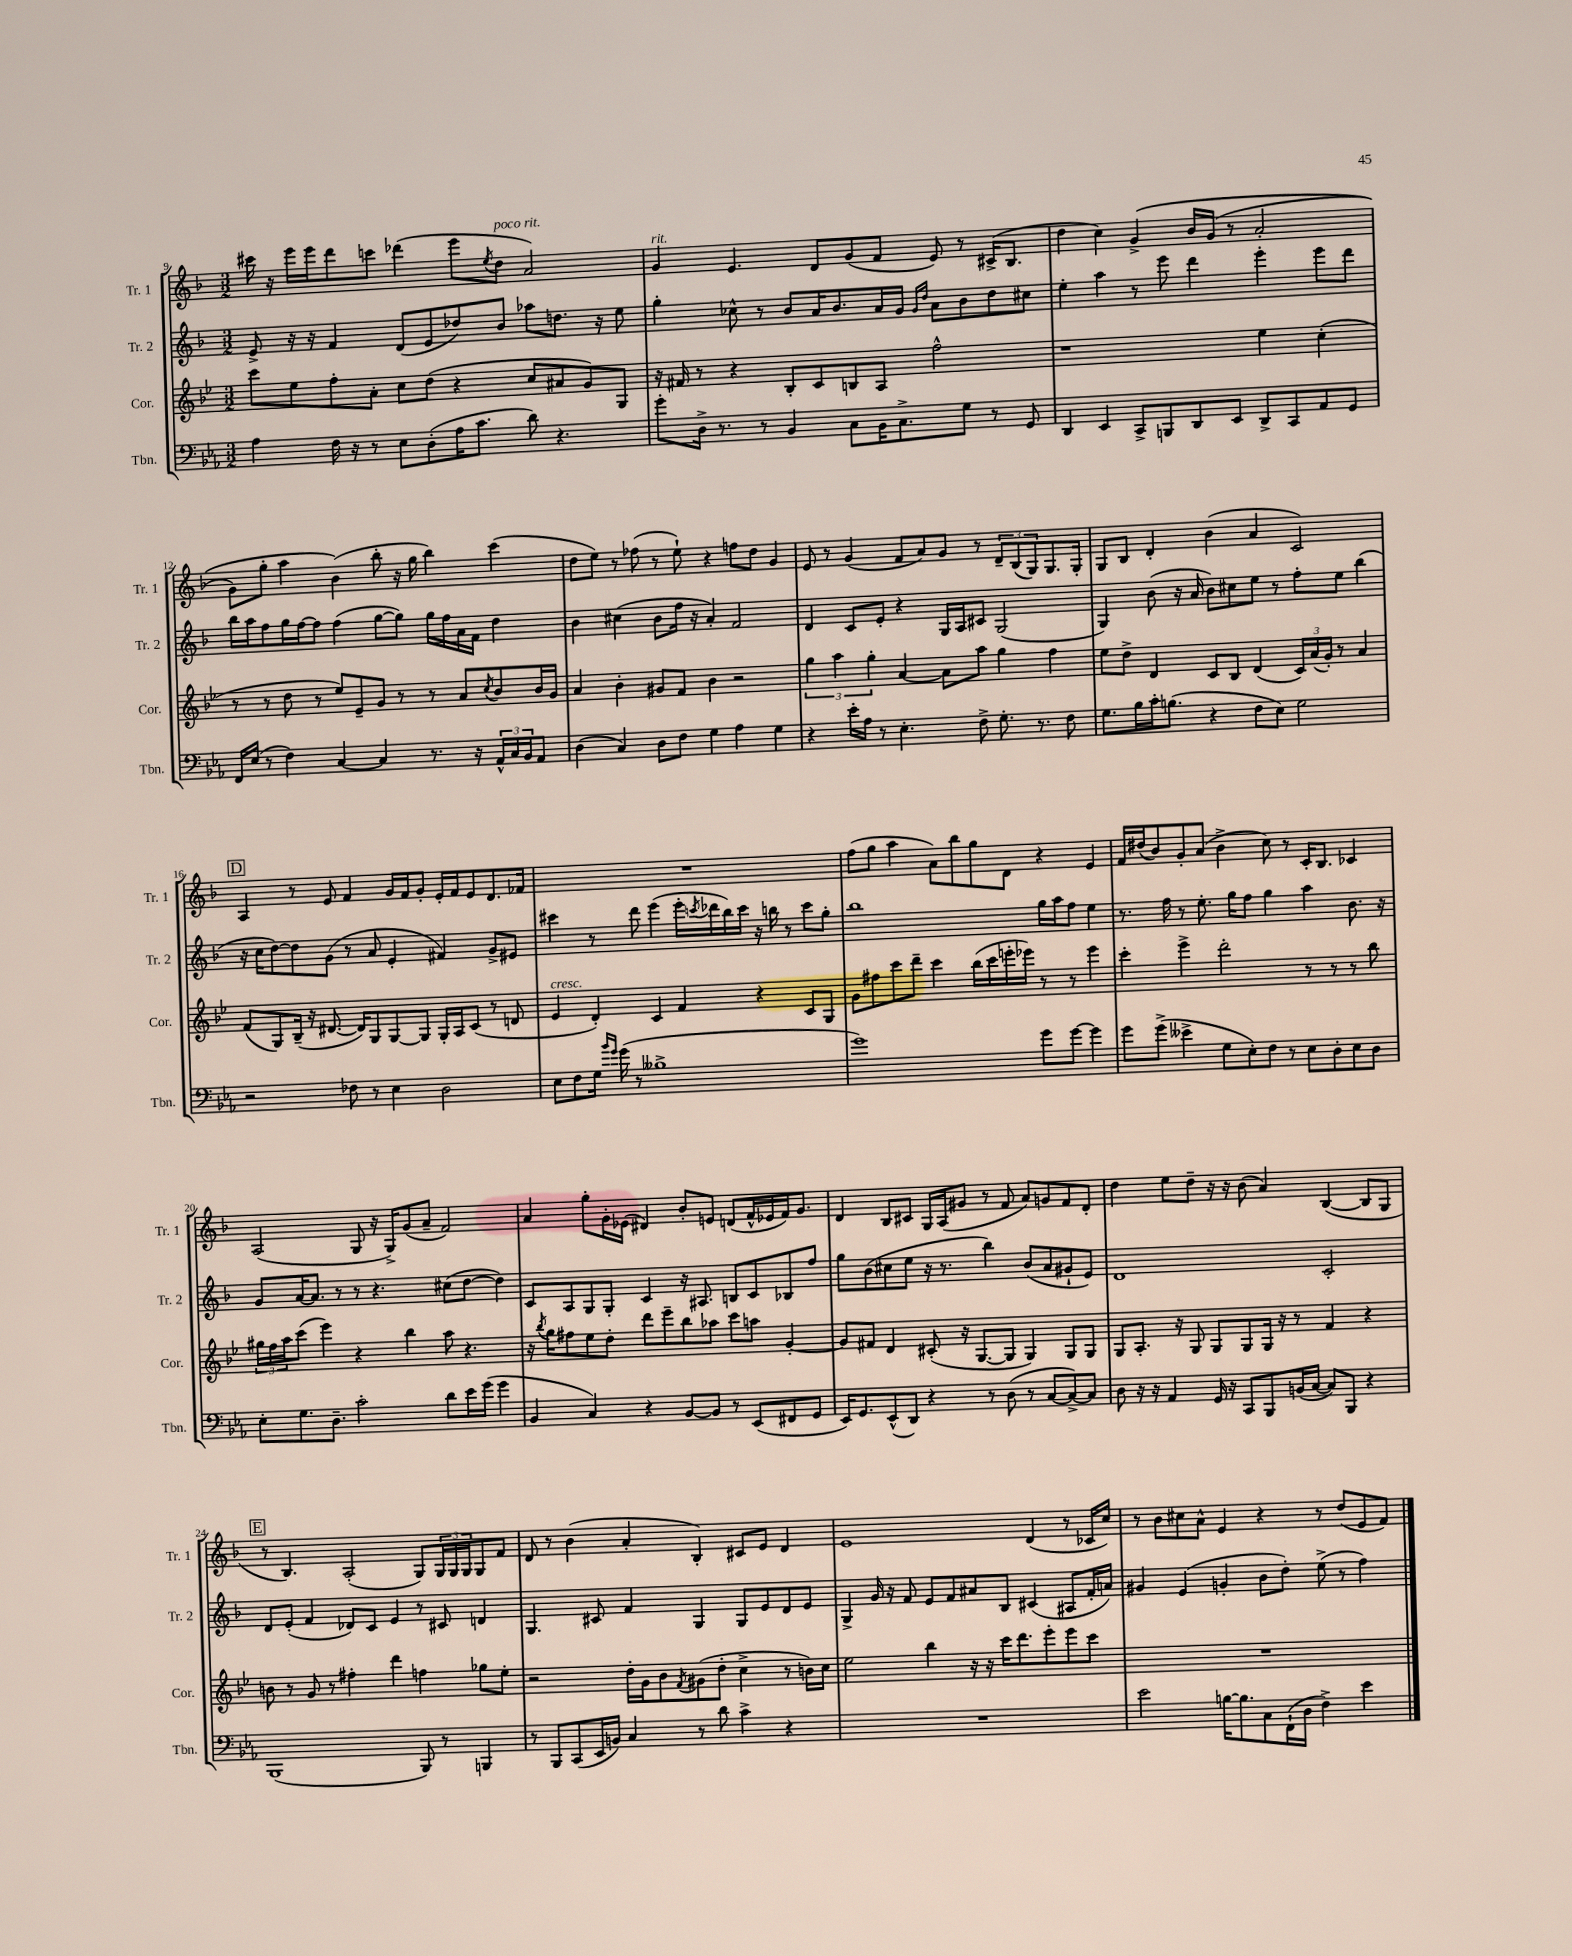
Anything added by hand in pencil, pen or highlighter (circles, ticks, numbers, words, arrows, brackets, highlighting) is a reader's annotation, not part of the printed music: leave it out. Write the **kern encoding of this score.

**kern	**kern	**kern	**kern
*staff4	*staff3	*staff2	*staff1
*clefF4	*clefG2	*clefG2	*clefG2
*k[b-e-a-]	*k[b-e-]	*k[b-]	*k[b-]
*M3/2	*M3/2	*M3/2	*M3/2
4A-	8ccc	8e^	16ccc#
.	.	.	16r
.	8ee-	16r	16eee
.	.	16r	16eee
16F	8ff'	4f	8ddd
16r	.	.	.
8r	8a'	.	8ccc
8E-	8cc	(8d	(4ddd-
(8D'	(8dd	8e	.
16A-	4r	8dd-)	8eee
8.c	.	.	.
.	.	.	8qee
.	.	8b-	8dd
8d)	8cc	8aa-	2a)
4.r	8a#	8.dd	.
.	8g)	.	.
.	.	16r	.
.	8G	8ee	.
=	=	=	=
8g'	16r	4gg'	4g
.	16f#	.	.
16D^	8r	.	.
8.r	.	.	.
.	4r	8cc-^^	4.e
8r	.	8r	.
4BB-	8B-'	8b-	.
.	8c	16a	8d
.	.	8.b-	.
8C	8B	.	(8g
16BB-	8A	16a	8f
8.C^	.	16g	.
.	.	16qqg	.
.	.	16qqdd	.
.	2ff^^	8a	8e)
8G	.	8b-	8r
8r	.	8dd	(16c#^
.	.	.	8.B-
8GG	.	8cc#	.
=	=	=	=
4DD	1r	4ee'	4dd
4EE-	.	4aa	4cc)
8CC^	.	8r	&(4g^
8BBB	.	8eee	.
8DD	.	4ddd	16b-
.	.	.	(16g
8EE-	.	.	8r
8DD^	4ee-	4eee'	2a'
8CC	.	.	.
8AA-	(4cc'	8eee	.
8GG	.	8ddd	.
=	=	=	=
16FF	8r	16bb-	8g)
(16E-	.	16aa	.
8r	8r	8ff	8gg'
4F)	8dd	16gg	4aa
.	.	[16ff	.
.	8r	8ff]	.
[4C	8ee-)	(4ff	(4b-&)
.	8e-~	.	.
4C]	8g	[8gg	8bb-'
.	8r	8gg])	16r
.	.	.	16gg
8.r	8r	16gg	4bb-)
.	.	16ff	.
.	8a	16a	.
16r	.	16f	.
.	8qcc	.	.
24AA-^^	8b-	4dd	(4ccc
24C	.	.	.
24BB-	.	.	.
8AA-	16b-	.	.
.	16g	.	.
=	=	=	=
(4D	4a	4b-	8dd
.	.	.	8ee)
4C)	4b-'	(4cc#	8r
.	.	.	(8ff-
8D	8g#	8b-	8r
8F	8f	16ff	8ee`)
.	.	16r	.
4G	4b-	4a')	4r
4A-	2r	2f	8ff
.	.	.	8dd
4G	.	.	4g
=	=	=	=
4r	6gg	4d	8e
.	.	.	8r
.	6aa	.	.
16e-'	.	8c	(4g
16A-	.	.	.
.	6gg'	.	.
8r	.	8e'	.
4.E-'	[4a	4r	8f
.	.	.	8a)
.	8a]	16G	8g
.	.	16A	.
8F^	8aa	8c#	8r
8.G'	4gg	(2G	12d~
.	.	.	(12B-
.	.	.	12G)
8.r	.	.	.
.	4ff	.	8.G
8F	.	.	.
.	.	.	16G'
=	=	=	=
8.G	8ee-	4G)	8G
.	8dd^	.	8B-
16B-	.	.	.
16c'	4d	(8b-	4d'
(8.B	.	.	.
.	.	16r	.
.	.	16a	.
4r	8c	8b-)	(4b-
.	8B-	8cc#	.
8F	(4d	8ee	4a
8E-)	.	8r	.
2G	24c)	8ff'	2c)
.	(24a	.	.
.	24g')	.	.
.	8r	8ee	.
.	4a	(4bb-	.
=	=	=	=
2r	(8f	16r	4A
.	.	16cc	.
.	8G)	[8dd)	.
.	(16B-~	8dd]	8r
.	16r	.	.
.	[8.d#	(8g	8e
8F-	.	8r	4f
.	16d#])	.	.
8r	8G	8a	.
4E-	[8G	4e'	16g
.	.	.	16f
.	8G]	.	8g'
2D	16G'	4f#)	16e'
.	16A	.	16f
.	(8c	.	8e
.	8r	8g^	8.d
.	8d	8e#	.
.	.	.	16f-
=	=	=	=
8E-	4e-	4ccc#	1.r
8F	.	.	.
16G	4d')	8r	.
16qqb-	.	.	.
16qqg	.	.	.
(16g	.	.	.
8r	.	8ddd	.
1B--^	4c	(4eee	.
.	4f	16eee'	.
.	.	8qccc	.
.	.	16ddd-	.
.	.	16bb-)	.
.	.	16ccc	.
.	4r	16r	.
.	.	16bb	.
.	.	8r	.
.	8c	8ccc	.
.	8G	8gg'	.
=	=	=	=
1g)	8g	1bb-	(8ff
.	8ff#	.	8gg
.	8ccc	.	4aa
.	8ddd~	.	.
.	4ccc	.	8a)
.	.	.	8bb-
.	(16bb-	.	8gg
.	16ccc	.	.
.	16eee'	.	8d
.	16eee-)	.	.
8g	8r	16gg	4r
.	.	16aa	.
[8g	8r	8ff	.
4g]	4eee-	4ee	4e
=	=	=	=
8g	4ccc'	8.r	16f
.	.	.	(16dd#
(8g^	.	.	8b-)
.	.	16ff	.
4e--^	4eee-^	8r	8g'
.	.	8.ee'	(8a
8G	2ddd'	.	4b-^
.	.	16gg	.
8E-')	.	8ff	.
8F	.	4gg	8cc)
8r	.	.	8r
8E-	8r	4aa	16c'
.	.	.	8.B-
8D'	8r	.	.
8E-	8r	8.b-	4c-
8D	8bb-	.	.
.	.	16r	.
=	=	=	=
8E-'	24gg#	8g	(2A
.	24ff	.	.
.	24aa	.	.
8.G	(8ccc	[16a	.
.	.	8.a]	.
.	4eee-)	.	.
8.D~	.	.	.
.	.	8r	.
2c'	4r	8r	8G
.	.	4.r	16r
.	.	.	16G^)
.	4bb-	.	(8g
.	.	.	8a~
8d	8aa	(8cc#	2f)
16e-	4.r	[8dd	.
(16g	.	.	.
4g	.	4dd])	.
=	=	=	=
4BB-	16r	8c	4a
.	8qbb-	.	.
.	16gg	.	.
.	8ff#	8A	.
4C)	8ee-	8G	8gg'
.	8dd'	8G'	16g'
.	.	.	(16e-
4r	8ddd	4c	4d#)
.	8eee-~	.	.
[8BB-	8bb-	16r	8b-'
.	.	8.A#	.
8BB-]	8aa-	.	8e
8r	8ccc	8B	(8d
(8EE-	8aa	8c	16f^^
.	.	.	16e-
8FF#	[4g'	8B-	16f)
.	.	.	8.g
8GG	.	8ff	.
=	=	=	=
16EE-)	8g]	8gg	4d
8.GG	.	.	.
.	8f#	(8b-	.
(8EE-^^	4d	8cc#	8B-
8DD)	.	8ee	8c#
4r	(8c#'	16r	16G
.	.	8.r	(16A
.	16r	.	8g#
.	[8.G	.	.
8r	.	4bb-)	8r
(8D	8G]	.	8f
8r	4G)	(8b-	8a)
[8C	.	8a	8g
8C^_)	8G	8g#`	8f
8C]	8G	8e)	8d'
=	=	=	=
8D	8G	1d	4dd
16r	8.A'	.	.
16r	.	.	.
4AA-	.	.	8ee
.	16r	.	.
.	8G	.	8dd~
16GG	8G	.	16r
16r	.	.	16r
8CC	8G	.	(8b-
8BBB-	16G	.	4a)
.	16r	.	.
(16BB	8r	.	.
[16C	.	.	.
8C])	4f	2c'	([4B-
8BBB-	.	.	.
4r	4r	.	8B-]
.	.	.	8G
=	=	=	=
(1BBB-	8b	8d	8r
.	8r	(8e'	4.B-)
.	8g	4f	.
.	8r	.	.
.	4ff#'	8d-)	(2A'
.	.	8c	.
.	4ddd	4e	.
8BBB-)	4ff	8r	8G)
8r	.	8c#	24G
.	.	.	24G
.	.	.	24G
4BBB	8gg-	4d	8G
.	8ee-'	.	8f
=	=	=	=
8r	2r	4.G	8d
8BBB-	.	.	8r
(8CC	.	.	(4b-
16EE-	.	8c#	.
16BB)	.	.	.
4C	16dd'	4f	4a'
.	16g	.	.
.	8b-	.	.
.	8qf	.	.
8r	(8g#	4G	4B-')
8d	8dd'	.	.
4c^	4cc^	8G	8c#
.	.	8e	8e
4r	8r	8d	4d
.	16b)	8e	.
.	16cc	.	.
=	=	=	=
1.r	2ee-	4G^	1e
.	.	16g	.
.	.	16r	.
.	.	8f	.
.	4bb-	8e	.
.	.	8f	.
.	16r	8a#	.
.	16r	.	.
.	16ccc	8B-	.
.	8.ddd	.	.
.	.	(4c#	(4d
.	8eee-'	.	.
.	8eee-	8A#	8r
.	8ccc	16f'	16c-
.	.	16a)	16cc)
=	=	=	=
2e-	1.r	4g#	8r
.	.	.	8b-
.	.	(4e	8cc#
.	.	.	8a^^
[16B	.	4g'	4e
8.B]	.	.	.
8C	.	8b-	4r
(16FF`	.	8dd')	.
16D	.	.	.
4F^)	.	(8ee^	8r
.	.	8r	(8dd
4e-	.	4ff)	8e
.	.	.	8f)
==	==	==	==
*-	*-	*-	*-
